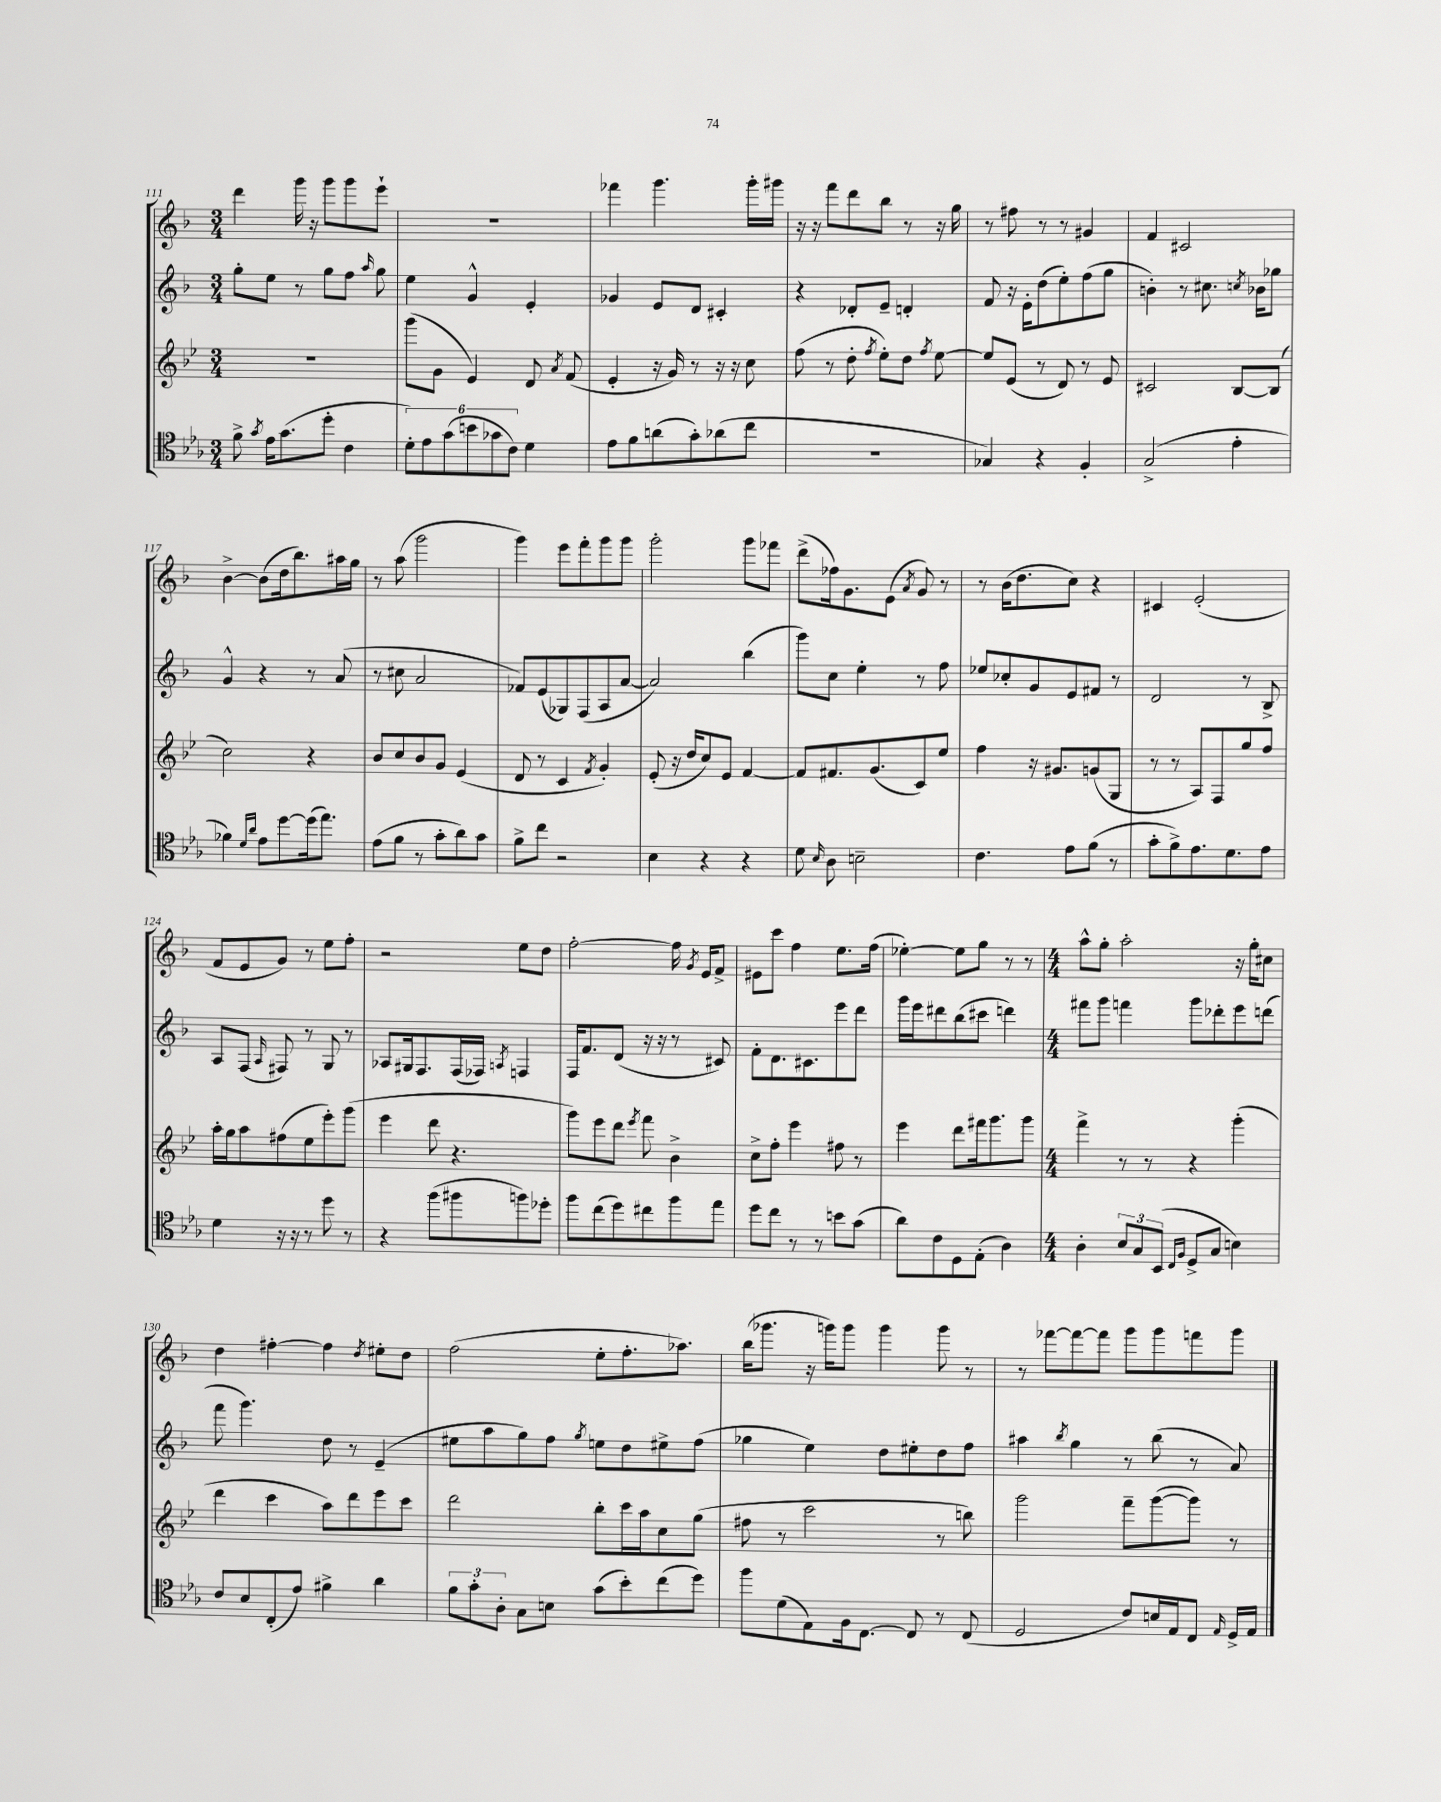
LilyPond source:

<<
\new StaffGroup <<
\new Staff = "s0" {
    \clef treble \key f \major \numericTimeSignature \time 3/4
    \autoBeamOff d'''4 g'''16 r16 g'''8[ g'''8 e'''8]-! |
    R2. |
    fes'''4 g'''4. g'''16[-. gis'''16] |
    r16 r16 f'''8[ d'''8 bes''8] r8 r16 g''16 |
    r8 fis''8 r8 r8 gis'4 |
    f'4 cis'2 |
    bes'4~-> bes'8[( d''16 bes''8.) ais''16 g''16] |
    r8 a''8( g'''2 |
    g'''4) e'''8[ f'''8-. g'''8 g'''8] |
    g'''2-. g'''8[ fes'''8] |
    d'''8[->( fes''16) g'8. e'8]( \acciaccatura { a'8 } g'8) r8 |
    r8 bes'16[( d''8. c''8]) r4 |
    cis'4 e'2-.( |
    f'8[ e'8 g'8]) r8 e''8[ f''8]-. |
    r2 e''8[ d''8] |
    f''2~-. f''16 \acciaccatura { g'8 } e'16[ f'8]-> |
    eis'8[ c'''8] f''4 e''8.[ f''16]( |
    ees''4~-.) ees''8[ g''8] r8 r8 |
    \numericTimeSignature \time 4/4 a''8[-^ g''8]-. a''2-. r16 g''16[-. cis''8] |
    d''4 fis''4~-. fis''4 \acciaccatura { d''8 } eis''8[-. d''8] |
    f''2( e''8[-. f''8.-. aes''8.]) |
    bes''16[( ges'''8.] r16 g'''16[) g'''8] g'''4 g'''8 r8 |
    r8 fes'''8[~ fes'''8~ fes'''8] g'''8[ g'''8 f'''8 g'''8] \bar "|." |
}
\new Staff = "s1" {
    \clef treble \key f \major \numericTimeSignature \time 3/4
    \autoBeamOff g''8[-. e''8] r8 g''8[ f''8] \grace { a''16 } g''8 |
    e''4 g'4-^ e'4-. |
    ges'4 e'8[ d'8] cis'4-. |
    r4 des'8[-. e'8]-- d'4-. |
    f'8 r16 e'16[-. d''8( e''8-.) f''8( g''8] |
    b'4-.) r8 cis''8. \acciaccatura { c''8 } bes'16[ ges''8] |
    g'4-^ r4 r8 a'8( |
    r8 cis''8 a'2 |
    fes'8[) e'8( ges8) f8( a8 a'8]~ |
    a'2) bes''4( |
    g'''8[) c''8] e''4-. r8 f''8 |
    ees''8[ ces''8-. g'8 e'8 fis'8] r8 |
    d'2 r8 bes8-> |
    a8[ f8]( \grace { a16 } fis8) r8 g8 r8 |
    aes8[ gis16 f8. f16( fes16]) \acciaccatura { a8 } f4 |
    f16[ f'8. d'8]( r16 r16 r8 cis'8) |
    f'8[-. d'8. cis'8. e'''8 d'''8] |
    g'''16[ e'''16 dis'''8 bes''8( cis'''8] d'''4) |
    \numericTimeSignature \time 4/4 fis'''8[ g'''8] f'''4 g'''8[ des'''8-. e'''8 d'''8]( |
    f'''8 g'''4.) d''8 r8 e'4--( |
    eis''8[ a''8 g''8) f''8] \acciaccatura { g''8 } e''8[ d''8 eis''8-> f''8]( |
    ges''4 e''4) d''8[ eis''8-. d''8 f''8] |
    ais''4 \acciaccatura { bes''8 } g''4 r8 bes''8( r8 a'8) \bar "|." |
}
\new Staff = "s2" {
    \clef treble \key bes \major \numericTimeSignature \time 3/4
    \autoBeamOff R2. |
    g'''8[( g'8] ees'4) d'8 \acciaccatura { a'8 } f'8( |
    ees'4-. r16 g'16) r8 r16 r16 c''8 |
    f''8( r8 d''8-. \acciaccatura { f''8 } ees''8[-.) d''8] \acciaccatura { f''8 } ees''8~ |
    ees''8[ ees'8]( r8 d'8) r8 ees'8 |
    cis'2 bes8[~ bes8]( |
    c''2) r4 |
    bes'8[ c''8 bes'8 g'8] ees'4( |
    d'8 r8 c'4 \acciaccatura { f'8 } g'4-.) |
    ees'8-.( r16 d''16[ c''8) ees'8] f'4~ |
    f'8[ fis'8. g'8.( c'8) ees''8] |
    f''4 r16 gis'8.[ g'8( g8] |
    r8 r8 a8[) f8 g''8 f''8] |
    a''16[-. g''16 a''8 fis''8( ees''8 ees'''8-.) g'''8]( |
    ees'''4 d'''8 r4. |
    g'''8[) ees'''8 d'''8] \acciaccatura { ees'''8 } f'''8 bes'4-> |
    c''8[-> f''8]-. ees'''4 fis''8 r8 |
    ees'''4 d'''8[ fis'''16 g'''8. g'''8] |
    \numericTimeSignature \time 4/4 f'''4-> r8 r8 r4 g'''4-.( |
    d'''4 c'''4 a''8[) d'''8 ees'''8 c'''8] |
    d'''2 bes''8[-. c'''16 a''16 c''8 g''8]( |
    fis''8 r8 c'''2 r8 b''8) |
    g'''2 f'''8[-- g'''8~( g'''8]) r8 \bar "|." |
}
\new Staff = "s3" {
    \clef tenor \key ees \major \numericTimeSignature \time 3/4
    \autoBeamOff f'8-> \acciaccatura { g'8 } ees'16[ g'8.( d''8]-. c'4 |
    \tuplet 6/4 { d'8[-.) ees'8 g'8( b'8 ges'8 c'8]) } d'4 |
    ees'8[ f'8 a'8( g'8-.) aes'8( c''8] |
    R2. |
    ges4) r4 f4-. |
    g2->( ees'4-. |
    fes'4) \grace { d'16[ aes'16] } ees'8[ d''8~ d''16( ees''8.]) |
    ees'8[( f'8] r8 g'8[-. aes'8) g'8] |
    f'8[-> c''8] r2 |
    bes4 r4 r4 |
    d'8 \grace { bes16 } aes8 b2-- |
    c'4. ees'8[ f'8]( r8 |
    g'8[-. f'8->) ees'8. d'8. ees'8] |
    d'4 r16 r16 r8 d''8 r8 |
    r4 f''8[( fis''8 f''8) des''8]-. |
    f''8[ c''8( d''8) cis''8 f''8 ees''8] |
    d''8[ c''8] r8 r8 b'8[ g'8]( |
    aes'8[) c'8 d8 ees8]-.( aes4) |
    \numericTimeSignature \time 4/4 aes4-. \tuplet 3/2 { bes8[ g8 bes,8]( } \grace { c16[ f16] } d8[-> g8] b4) |
    c'8[ bes8 c8-.( ees'8]) fis'4-> aes'4 |
    \tuplet 3/2 { f'8[ g'8-. aes8]-. } g8[ b8] g'8[( bes'8-.) c''8( d''8]) |
    f''8[ d'8( ees8) f16 c8.]~ c8 r8 c8( |
    d2 c'8[) b16 ees16 c8] \grace { ees16 } d16[-> ees16] \bar "|." |
}
>>
>>
\layout { \context { \Score currentBarNumber = #111 } }
